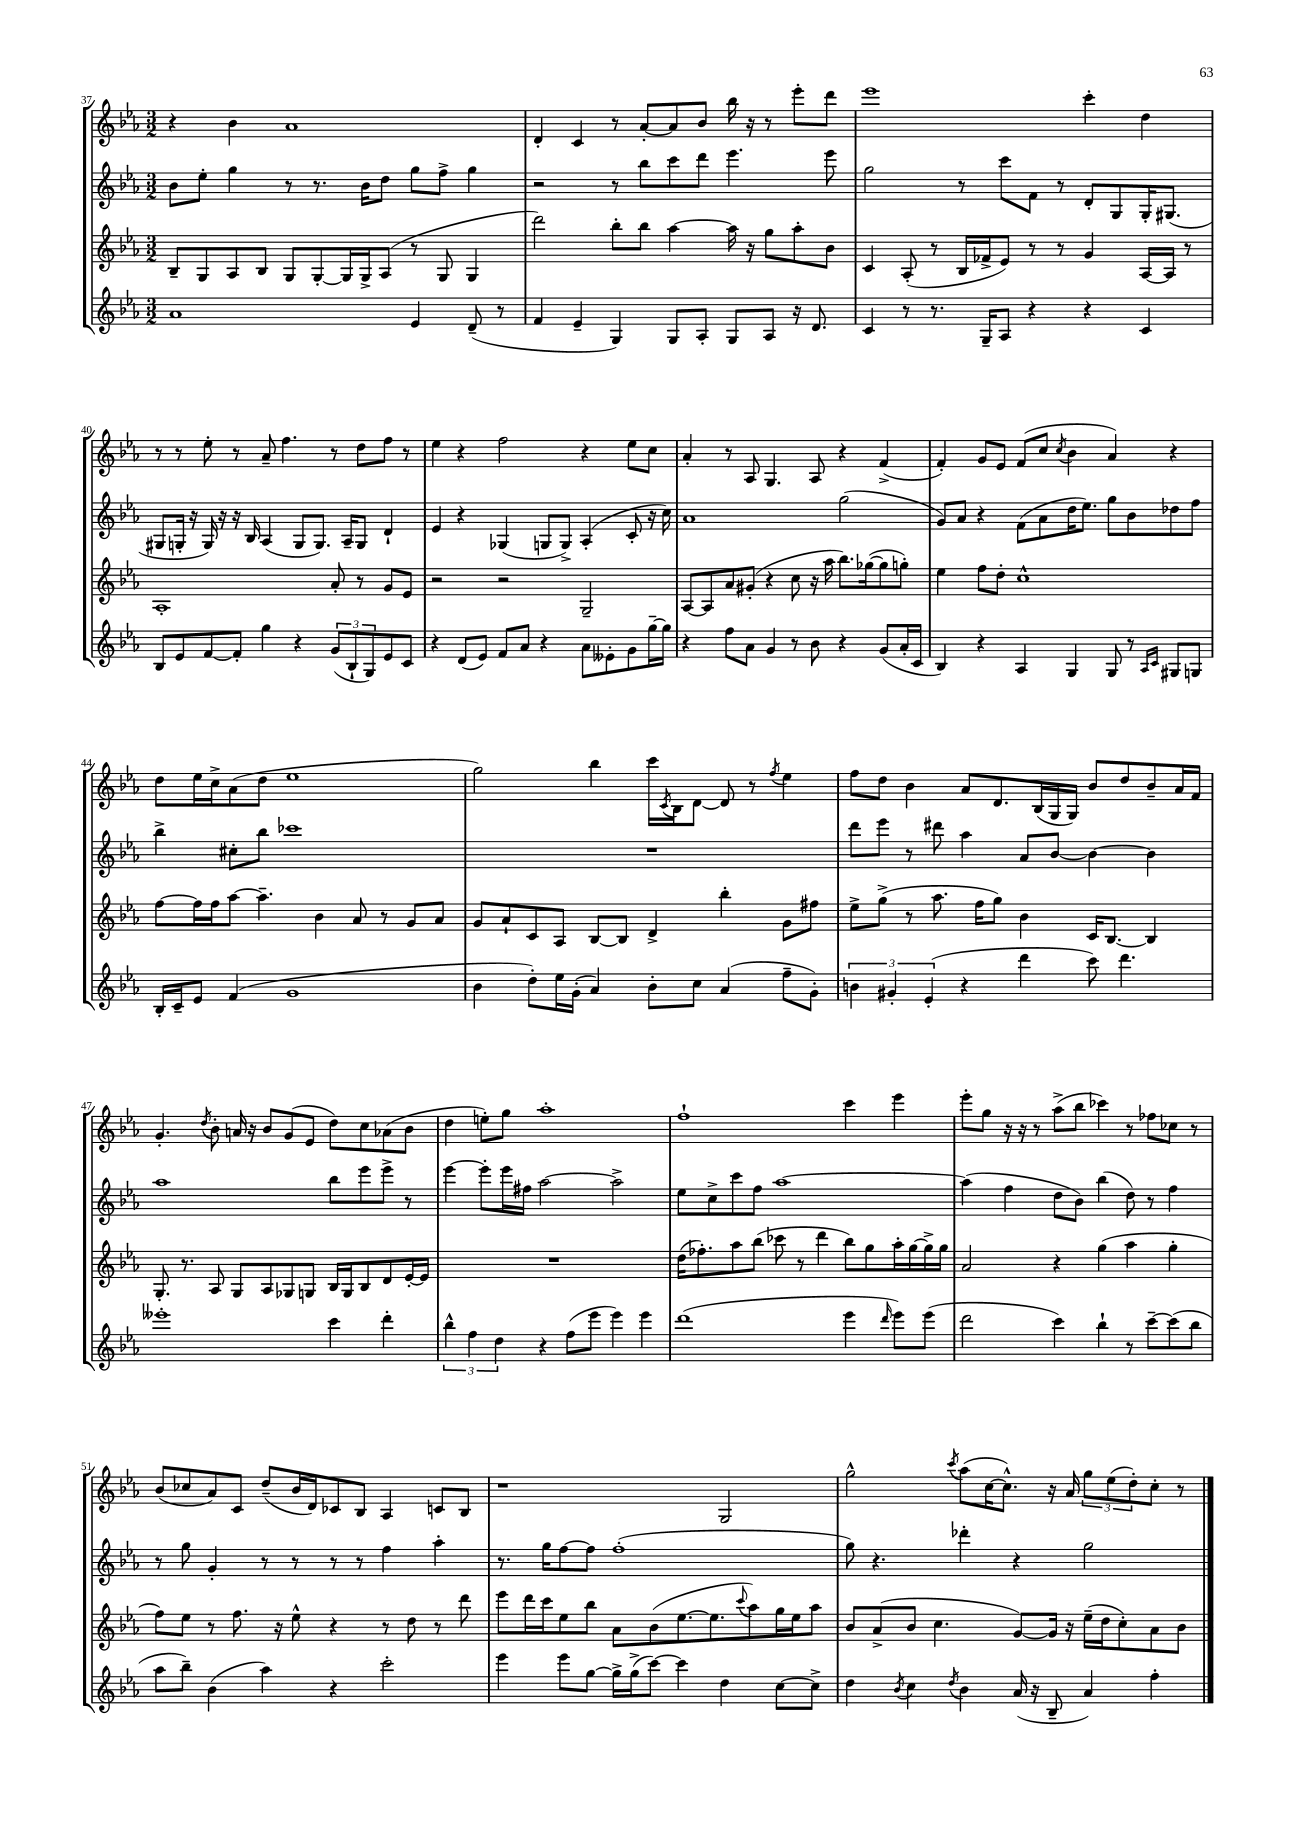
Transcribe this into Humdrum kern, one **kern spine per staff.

**kern	**kern	**kern	**kern
*part4	*part3	*part2	*part1
*staff4	*staff3	*staff2	*staff1
*clefG2	*clefG2	*clefG2	*clefG2
*k[b-e-a-]	*k[b-e-a-]	*k[b-e-a-]	*k[b-e-a-]
*M3/2	*M3/2	*M3/2	*M3/2
=37	=37	=37	=37
1a-	8B-~/L	8b-\L	4r
.	8G/	8ee-'\J	.
.	8A-/	4gg\	4b-\
.	8B-/J	.	.
.	8G/L	8r	1a-
.	[8G'/	8.r	.
.	16G/L]	.	.
.	16G^/J	16b-\KL	.
.	(8A-/J	8dd\J	.
4e-/	8r	8gg\L	.
.	8G/	8ff^\J	.
(8d~/	4G/	4gg\	.
8r	.	.	.
=38	=38	=38	=38
4f/	2ddd\)	2r	4d'/
4e-~/	.	.	4c/
4G/)	8bb-'\L	8r	8r
.	8bb-\J	8bb-\L	[8a-'/L
8G/L	[4aa-\	8ccc\	8a-/]
8A-'/J	.	8ddd\J	8b-/J
8G/L	16aa-\]	4.eee-\	16bb-\
.	16r	.	16r
8A-/J	8gg\L	.	8r
16r	8aa-'\	.	8eee-'\L
8.d/	.	.	.
.	8b-\J	8eee-\	8ddd\J
=39	=39	=39	=39
4c/	4c/	2gg\	1eee-
8r	(8A-'/	.	.
8.r	8r	.	.
.	16B-/LL	8r	.
16G~/KL	16f-X^/J	.	.
8A-/J	8e-/J)	8ccc\L	.
4r	8r	8f\J	.
.	8r	8r	.
4r	4g/	8d'/L	4ccc'\
.	.	8G/	.
4c/	[16A-/LL	16G'/K	4dd\
.	16A-/JJ]	(8.G#X/J	.
.	8r	.	.
!!LO:LB:g=z
=40	=40	=40	=40
8B-/L	1A-'	8G#X/L	8r
8e-/	.	16Gn'/Jk	8r
.	.	16r	.
[8f/	.	16G/)	8ee-'\
.	.	16r	.
8f'/J]	.	16r	8r
.	.	16B-/	.
4gg\	.	(4A-/	8a-~/
.	.	.	4.ff\
4r	.	8G/L	.
.	.	8.G/J)	.
(12g/L	8a-'/	.	8r
.	.	16A-~/KL	.
12B-`/	.	.	.
.	8r	8G/J	8dd\L
12G/)	.	.	.
8e-/	8g/L	4d`/	8ff\J
8c/J	8e-/J	.	8r
=41	=41	=41	=41
4r	2r	4e-/	4ee-\
(8d/L	.	4r	4r
8e-/J)	.	.	.
8f/L	2r	(4G-X/	2ff\
8a-/J	.	.	.
4r	.	8Gn/L	.
.	.	8G^/J)	.
8a-\L	2G~/	(4A-'/	4r
8e--X'\	.	.	.
8g\	.	8c'/	8ee-\L
[16gg~\L	.	16r	8cc\J
16gg\JJ]	.	16cc\)	.
=42	=42	=42	=42
4r	[8A-/L	1a-	4a-'/
.	8A-/]	.	.
8ff\L	8a-/	.	8r
8a-\J	(8g#X'/J	.	8A-/
4g/	4r	.	4.G/
8r	8cc\	.	.
8b-\	16r	.	8A-/
.	16aa-\	.	.
4r	8.bb-\L)	(2gg\	4r
.	([16gg-X\k	.	.
(8g/L	8gg-\]	.	(4f^/
16a-'/L	8ggn'\J)	.	.
16c/JJ	.	.	.
=43	=43	=43	=43
4B-/)	4ee-\	8g/L)	4f'/)
.	.	8a-/J	.
4r	8ff\L	4r	8g/L
.	8dd'\J	.	8e-/J
4A-/	1cc^^	(8f\L	(8f/L
.	.	8a-\	8cc/J
.	.	.	8qcc/
4G/	.	16dd\K	4b-\
.	.	8.ee-\J)	.
8G/	.	8gg\L	4a-/)
8r	.	8b-\	.
16qqA-/LL	.	.	.
16qqc/JJ	.	.	.
8G#X/L	.	8dd-X\	4r
8Gn/J	.	8ff\J	.
!!LO:LB:g=z
=44	=44	=44	=44
16B-'/LL	[8ff\L	4bb-^\	8dd\L
16c~/J	.	.	.
8e-/J	16ff\L]	.	16ee-\L
.	16ff\J	.	16cc^\J
(4f/	[8aa-\J	8cc#X'\L	(8a-\
.	4.aa-~\]	8bb-\J	8dd\J
1g	.	1ccc-X	1ee-
.	4b-\	.	.
.	8a-/	.	.
.	8r	.	.
.	8g/L	.	.
.	8a-/J	.	.
=45	=45	=45	=45
4b-\	8g/L	1.r	2gg\)
.	8a-`/	.	.
8dd'\L)	8c/	.	.
16ee-\L	8A-/J	.	.
(16g'\JJ	.	.	.
4a-/)	[8B-/L	.	4bb-\
.	8B-/J]	.	.
8b-'\L	4d^/	.	16ccc\LL
.	.	.	8qc/
.	.	.	16B-\J
8cc\J	.	.	[8d\J
(4a-/	4bb-'\	.	8d/]
.	.	.	8r
.	.	.	8qff/
8ff~\L	8g\L	.	4ee-\
8g'\J)	8ff#X\J	.	.
=46	=46	=46	=46
6bn\	8ee-^\L	8ddd\L	8ff\L
.	(8gg^\J	8eee-\J	8dd\J
6g#X'/	.	.	.
.	8r	8r	4b-\
(6e-'/	.	.	.
.	8.aa-\	8ddd#X\	.
4r	.	4aa-\	8a-/L
.	16ff\KL	.	.
.	8gg\J)	.	8.d/
4ddd\	4b-\	8a-/L	.
.	.	.	(16B-/L
.	.	[8b-/J	16G/
.	.	.	16G/JJ)
8ccc\)	16c/KL	4b-\_	8b-/L
.	[8.B-/J	.	.
4.ddd\	.	.	8dd/
.	4B-/]	4b-\]	8b-~/
.	.	.	16a-/L
.	.	.	16f/JJ
!!LO:LB:g=z
=47	=47	=47	=47
1eee--X'	8.G'/	1aa-	4.g'/
.	8.r	.	.
.	.	.	8qdd/
.	8A-/	.	8b-'\
.	8G/L	.	16an/
.	.	.	16r
.	8A-/	.	8b-/L
.	8G-X/	.	(8g/
.	8Gn/J	.	8e-/J
4ccc\	16B-/LL	8bb-\L	8dd\L)
.	16G/J	.	.
.	8B-/	8eee-\	8cc\
4ddd'\	8d/	8eee-^\J	(8a-X\
.	[16e-'/L	8r	8b-\J
.	16e-/JJ]	.	.
=48	=48	=48	=48
6bb-^^\	1.r	[4eee-\	4dd\
6ff\	.	.	.
.	.	8eee-'\L]	8een'\L)
6dd\	.	.	.
.	.	16eee-\L	8gg\J
.	.	16ff#X\JJ	.
4r	.	[2aa-\	1aa-'
(8ff\L	.	.	.
8eee-\J	.	.	.
4eee-\)	.	2aa-^\]	.
4eee-\	.	.	.
=49	=49	=49	=49
(1ddd	(16dd\KL	8ee-\L	1ff`
.	8.ff-X'\)	.	.
.	.	8cc^\	.
.	8aa-\	8ccc\	.
.	(8bb-\J	8ff\J	.
.	8ccc-X\	[1aa-	.
.	8r	.	.
.	4ddd\	.	.
4eee-\	8bb-\L)	.	4ccc\
.	8gg\	.	.
16qqddd/	.	.	.
8eee-\L)	16aa-'\L	.	4eee-\
.	[16gg\	.	.
(8eee-\J	16gg^\]	.	.
.	16gg\JJ	.	.
=50	=50	=50	=50
2ddd\	2a-/	(4aa-\]	8eee-'\L
.	.	.	8gg\J
.	.	4ff\	16r
.	.	.	16r
.	.	.	8r
4ccc\)	4r	8dd\L	(8aa-^\L
.	.	8b-\J)	8bb-\J
4bb-`\	(4gg\	(4bb-\	4ccc-X\)
8r	4aa-\	8dd\)	8r
[8ccc~\L	.	8r	8ff-X\L
(8ccc\]	4gg'\	4ff\	8cc-X\J
8bb-\J	.	.	8r
!!LO:LB:g=z
=51	=51	=51	=51
8aa-\L	8ff\L)	8r	(8b-/L
8bb-~\J)	8ee-\J	8gg\	8cc-X/
(4b-\	8r	4g'/	8a-/)
.	8.ff\	.	8c/J
4aa-\)	.	8r	(8dd~/L
.	16r	.	.
.	8ee-^^\	8r	16b-/L
.	.	.	16d/J)
4r	4r	8r	8c-X/
.	.	8r	8B-/J
2ccc'\	8r	4ff\	4A-/
.	8dd\	.	.
.	8r	4aa-'\	8cn/L
.	8ddd\	.	8B-/J
=52	=52	=52	=52
4eee-\	8eee-\L	8.r	1r
.	16ddd\L	.	.
.	16ccc\J	16gg\KL	.
8eee-\L	8ee-\	[8ff\	.
[8gg\J	8bb-\J	8ff\J]	.
16gg^\LL]	8a-\L	(1ff'	.
(16gg^\J	.	.	.
[8ccc\J)	(8b-\	.	.
4ccc\]	[8.ee-\	.	.
.	8.ee-\]	.	.
4dd\	.	.	2G/
.	8qqccc/	.	.
.	8aa-\)	.	.
[8cc\L	16gg\L	.	.
.	16ee-\J	.	.
8cc^\J]	8aa-\J	.	.
=53	=53	=53	=53
4dd\	8b-/L	8gg\)	2gg^^\
.	(8a-^/	4.r	.
8qb-/	.	.	.
4cc\	8b-/J	.	.
.	4.cc\	.	.
8qdd/	.	.	8qccc/
4b-\	.	4ddd-X'\	(8aa-\L
.	.	.	[16cc\K
.	.	.	8.cc^^\J])
(16a-/	[8g/L)	4r	.
16r	.	.	.
8B-~/	16g/Jk]	.	16r
.	16r	.	16a-/
4a-/)	(16ee-~\LL	2gg\	12gg\L
.	16dd\J	.	.
.	.	.	(12ee-\
.	8cc'\)	.	.
.	.	.	12dd'\)
4ff'\	8a-\	.	8cc'\J
.	8b-\J	.	8r
==	==	==	==
*-	*-	*-	*-
